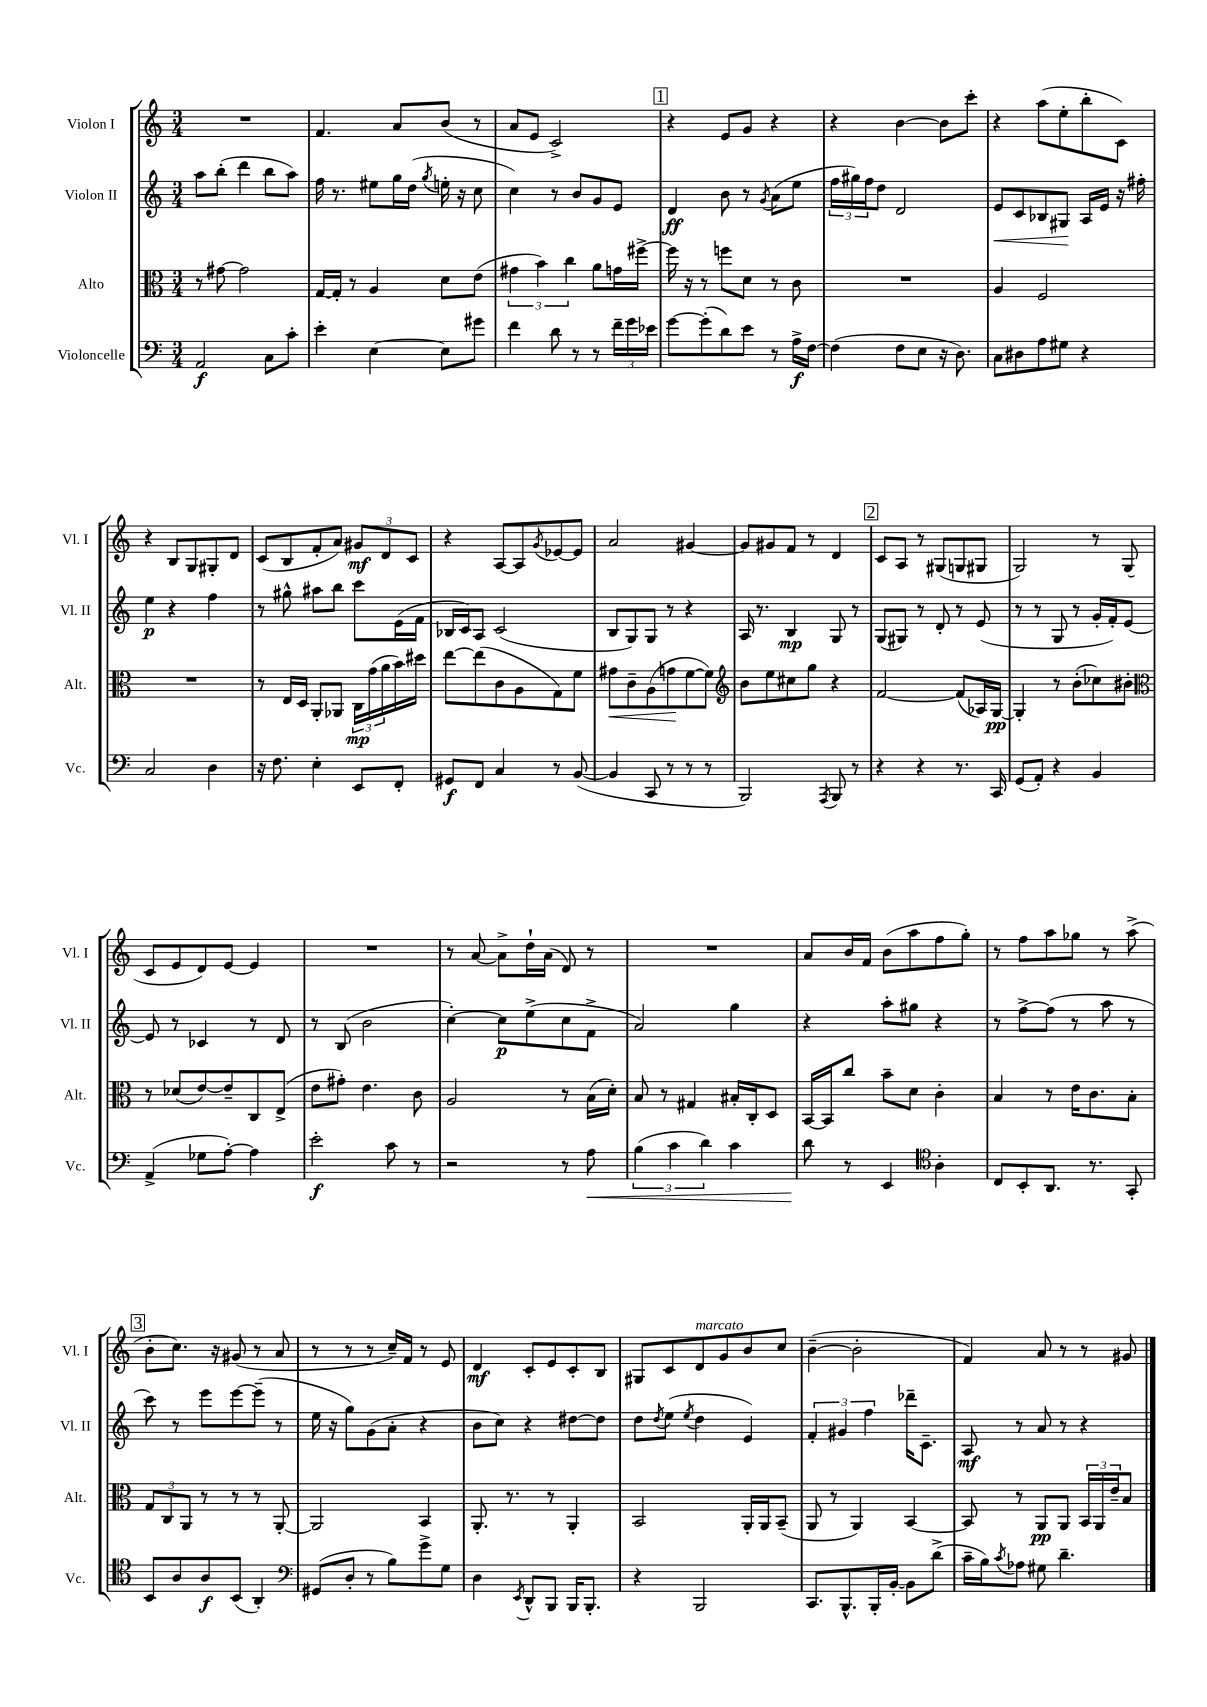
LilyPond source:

<<
\new StaffGroup <<
\new Staff = "s0" \with { instrumentName = "Violon I" shortInstrumentName = "Vl. I" } {
    \clef treble \key c \major \numericTimeSignature \time 3/4
    R2. |
    f'4. a'8 b'8( r8 |
    a'8 e'8 c'2->) |
    \mark \markup { \box "1" } r4 e'8 g'8 r4 |
    r4 b'4~ b'8 c'''8-. |
    r4 a''8( e''8-. b''8-. c'8) |
    r4 b8 g8 gis8-. d'8 |
    c'8( b8 f'8-. a'8) \tuplet 3/2 { gis'8\mf d'8 c'8 } |
    r4 a8~ a8 \acciaccatura { g'8 } ees'8~ ees'8 |
    a'2 gis'4~ |
    gis'8 gis'8 f'8 r8 d'4 |
    \mark \markup { \box "2" } c'8 a8 r8 gis8( g8 gis8 |
    g2) r8 g8( |
    c'8 e'8 d'8) e'8~ e'4 |
    R2. |
    r8 a'8~ a'8-> d''16-! a'16( d'8) r8 |
    R2. |
    a'8 b'16 f'16 b'8( a''8 f''8 g''8-.) |
    r8 f''8 a''8 ges''8 r8 a''8->( |
    \mark \markup { \box "3" } b'8-. c''8.) r16 gis'8( r8 a'8 |
    r8 r8 r8 c''16--) f'16 r8 e'8 |
    d'4\mf c'8-. e'8 c'8-. b8 |
    gis8 c'8 d'8^\markup { \italic "marcato" } g'8 b'8 c''8 |
    b'4~--( b'2-. |
    f'4) a'8 r8 r8 gis'8 \bar "|." |
}
\new Staff = "s1" \with { instrumentName = "Violon II" shortInstrumentName = "Vl. II" } {
    \clef treble \key c \major \numericTimeSignature \time 3/4
    a''8 b''8-.( d'''4 b''8 a''8) |
    f''16 r8. eis''8 g''16 d''16( \acciaccatura { g''8 } e''16-. r16 c''8 |
    c''4) r8 b'8 g'8 e'8 |
    \mark \markup { \box "1" } d'4\ff b'8 r8 \acciaccatura { g'8 } a'8( e''8 |
    \tuplet 3/2 { f''16 gis''16) f''16 } d''8 d'2 |
    e'8\< c'8 bes8 gis8\! a16 e'16 r16 fis''16-. |
    e''4\p r4 f''4 |
    r8 gis''8-^ ais''8 b''8 c'''8 e'16( f'16 |
    bes16 c'16) a8 c'2( |
    b8 g8) g8 r8 r4 |
    a16 r8. b4\mp g8 r8 |
    \mark \markup { \box "2" } g8( gis8) r8 d'8-. r8 e'8( |
    r8 r8 g8 r8 g'16-. f'16-.) e'8~ |
    e'8 r8 ces'4 r8 d'8 |
    r8 b8( b'2 |
    c''4~-.) c''8\p e''8->( c''8 f'8-> |
    a'2) g''4 |
    r4 a''8-. gis''8 r4 |
    r8 f''8~-> f''8( r8 a''8 r8 |
    \mark \markup { \box "3" } c'''8) r8 e'''8 e'''8~ e'''8--( r8 |
    e''16 r16 g''8) g'8( a'8-. r4 |
    b'8 c''8) r4 dis''8~ dis''8 |
    d''8 \acciaccatura { d''8 } e''8( \acciaccatura { e''8 } d''4 e'4) |
    \tuplet 3/2 { f'4-. gis'4 f''4 } des'''16-- c'8.-- |
    a8\mf r8 a'8 r8 r4 \bar "|." |
}
\new Staff = "s2" \with { instrumentName = "Alto" shortInstrumentName = "Alt." } {
    \clef alto \key c \major \numericTimeSignature \time 3/4
    r8 gis'8~ gis'2 |
    g16~ g16-. r8 a4 d'8 e'8( |
    \tuplet 3/2 { gis'4 b'4) c''4 } a'8 g'16 fis''16~-> |
    \mark \markup { \box "1" } fis''16 r16 r8 f''8 d'8 r8 c'8 |
    R2. |
    a4 f2 |
    R2. |
    r8 e16 d16 a,8-. aes,8 \tuplet 3/2 { c16\mp g'16( a'16 } b'16) dis''16 |
    e''8~ e''8( c'8 a8 g8) f'8 |
    gis'8\< c'8-- a8( g'8\! f'8~ f'8) |
    \clef treble b'8 e''8 cis''8 g''8 r4 |
    \mark \markup { \box "2" } f'2~ f'8( aes16) g16~\pp |
    g4-. r8 b'8-.( ces''8) bis'8-. |
    \clef alto r8 des'8( e'8~) e'8-- c8 e8->( |
    e'8 gis'8-.) e'4. c'8 |
    a2 r8 b16( d'16-.) |
    b8 r8 gis4 bis16-. c16-. d8 |
    b,16~ b,16 c''8 b'8-- d'8 c'4-. |
    b4 r8 e'16 c'8. b8-. |
    \mark \markup { \box "3" } \tuplet 3/2 { g8 c8 a,8 } r8 r8 r8 a,8~-. |
    a,2 b,4 |
    a,8.-. r8. r8 a,4-. |
    b,2 a,16-. a,16 b,8--( |
    a,8 r8 a,4) b,4~ |
    b,8 r8 a,8\pp a,8 \tuplet 3/2 { b,16 a,16 e'16-- } b8 \bar "|." |
}
\new Staff = "s3" \with { instrumentName = "Violoncelle" shortInstrumentName = "Vc." } {
    \clef bass \key c \major \numericTimeSignature \time 3/4
    a,2\f c8 c'8-. |
    e'4-. e4~ e8 gis'8 |
    f'4 d'8 r8 r8 \tuplet 3/2 { f'16-- g'16 ees'16 } |
    \mark \markup { \box "1" } g'8~ g'8-.( d'8) e'8 r8 a16->\f f16~ |
    f4( f8 e8 r16 d8.) |
    c8 dis8 a8 gis8 r4 |
    c2 d4 |
    r16 f8. e4-. e,8 f,8-. |
    gis,8\f f,8 c4 r8 b,8~( |
    b,4 c,8 r8 r8 r8 |
    b,,2) \acciaccatura { a,,8 } b,,8 r8 |
    \mark \markup { \box "2" } r4 r4 r8. c,16 |
    g,8( a,8-.) r4 b,4 |
    a,4->( ges8 a8~-.) a4 |
    e'2-.\f c'8 r8 |
    r2 r8 a8\< |
    \tuplet 3/2 { b4( c'4 d'4) } c'4 |
    d'8\! r8 e,4 \clef tenor a4-. |
    c8 b,8-. a,8. r8. g,8-. |
    \mark \markup { \box "3" } b,8 a8 a8\f b,8( a,4-.) |
    \clef bass gis,8( d8-. r8 b8) g'8-> g8 |
    d4 \acciaccatura { e,8 } d,8-^ b,,8 b,,16 b,,8.-. |
    r4 b,,2 |
    c,8. b,,8.-^ b,,16-. b,16~-. b,8 d'8->( |
    c'16-- b16) \acciaccatura { c'8 } aes8 gis8 d'4.-- \bar "|." |
}
>>
>>
\layout { \context { \Score \remove "Bar_number_engraver" } }
